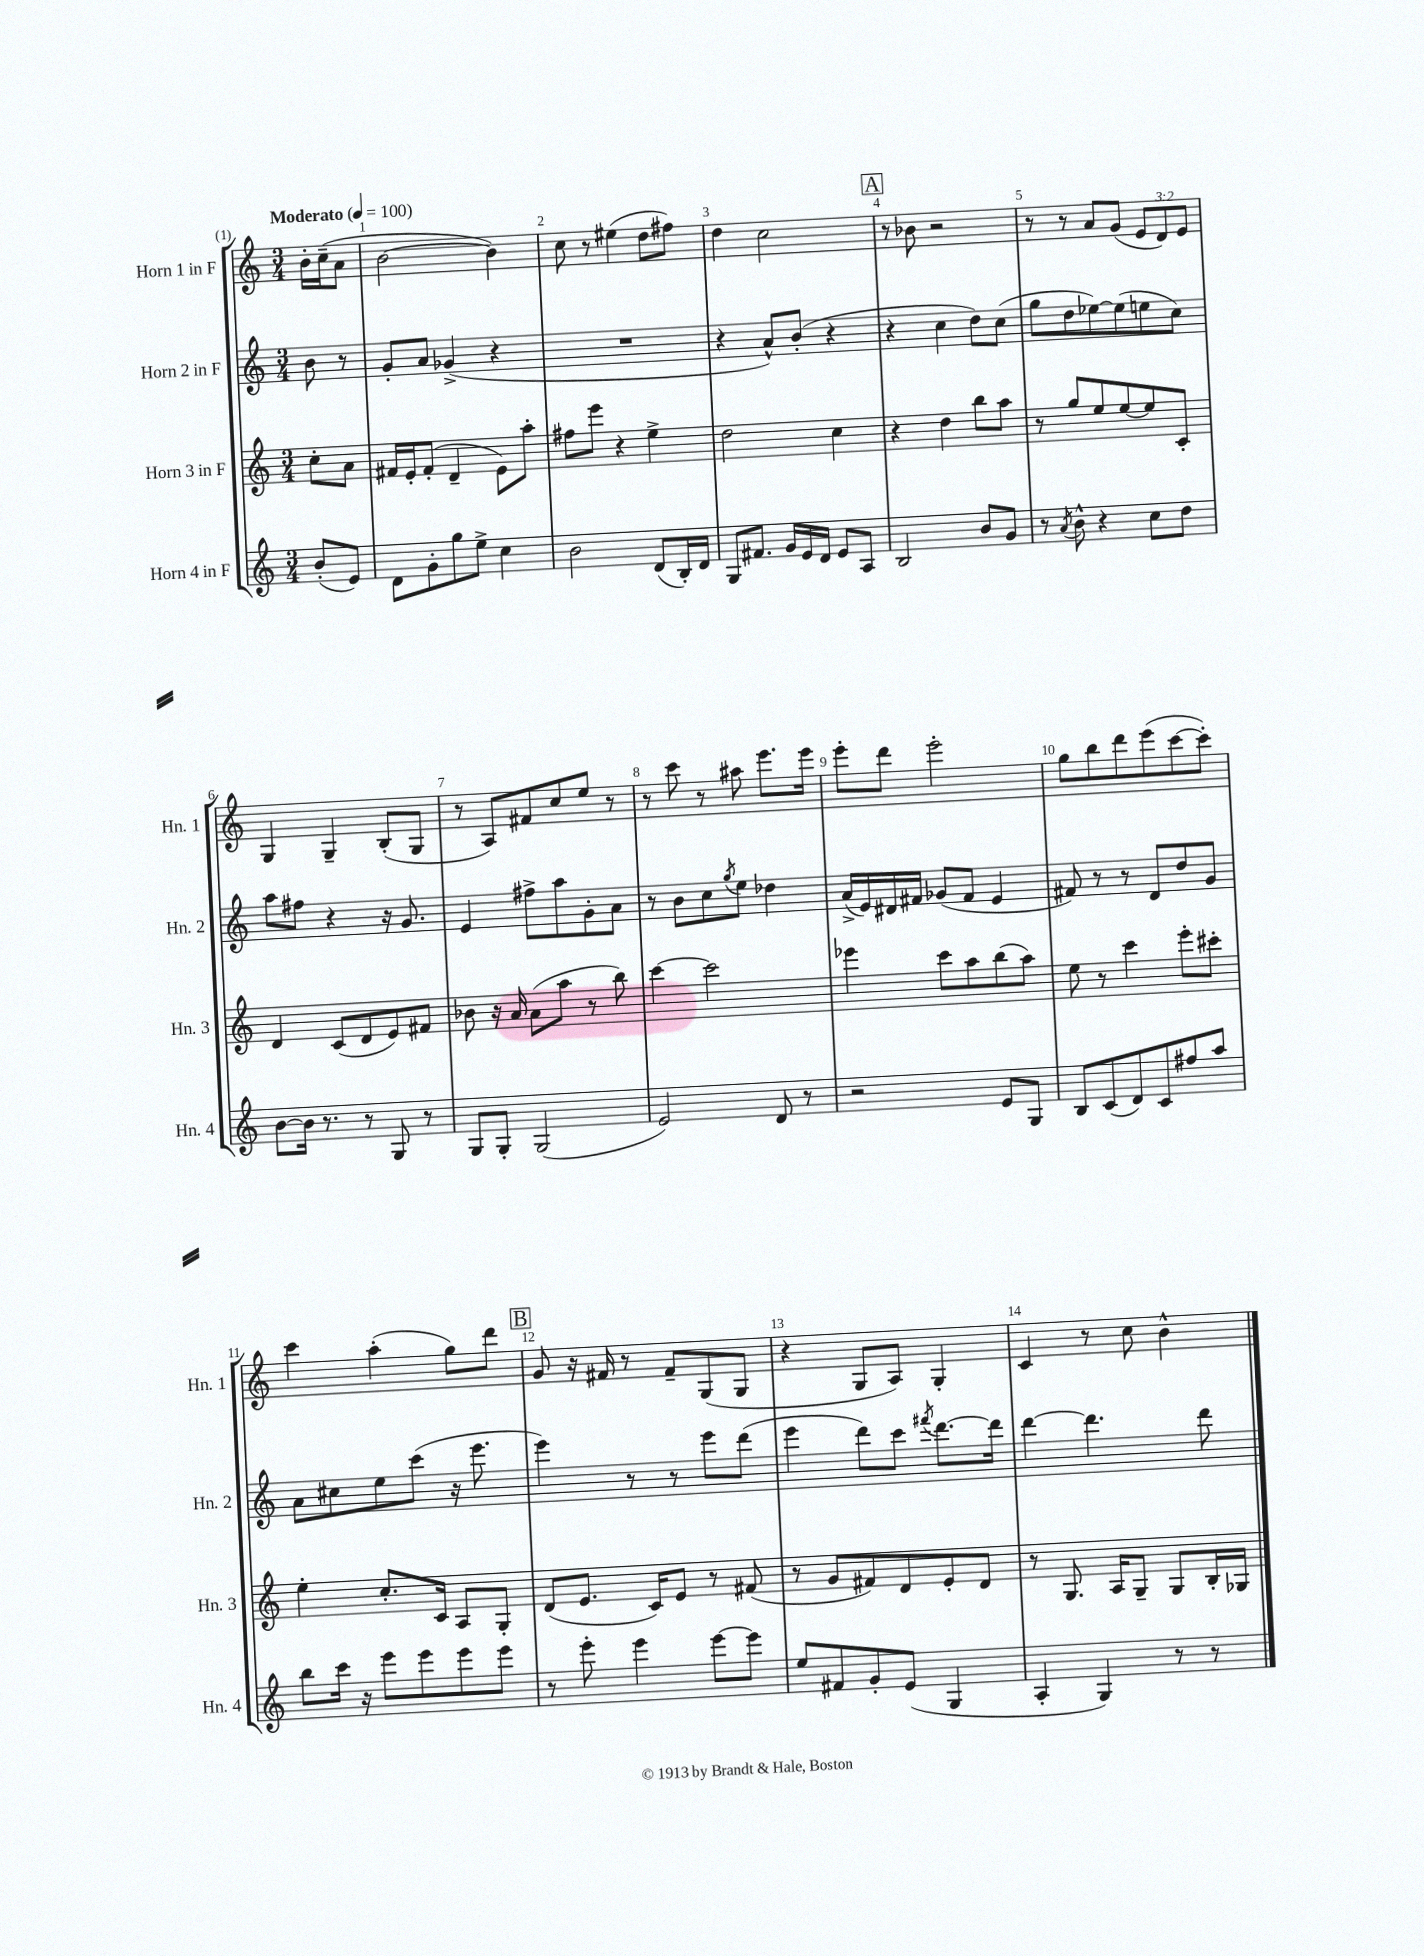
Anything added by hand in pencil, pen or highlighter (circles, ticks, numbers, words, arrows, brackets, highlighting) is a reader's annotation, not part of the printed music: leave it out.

**kern	**kern	**kern	**kern
*part4	*part3	*part2	*part1
*staff4	*staff3	*staff2	*staff1
*I"Horn 4 in F	*I"Horn 3 in F	*I"Horn 2 in F	*I"Horn 1 in F
*I'Hn. 4	*I'Hn. 3	*I'Hn. 2	*I'Hn. 1
*clefG2	*clefG2	*clefG2	*clefG2
*k[]	*k[]	*k[]	*k[]
*M3/4	*M3/4	*M3/4	*M3/4
*MM100	*MM100	*MM100	*MM100
=	=	=	=
!	!	!	!LO:TX:a:B:t=Moderato
(8b'/L	8cc'\L	8b\	16b'\LL
.	.	.	(16cc~\J
8e/J)	8a\J	8r	8a\J
=1	=1	=1	=1
8d\L	16f#X/LL	8g'/L	[2b\
.	16e'/J	.	.
8g'\	(8f#'/J	8a/J	.
8gg\	4d~/	(4g-X^/	.
8ee^\J	.	.	.
4cc\	8e\L)	4r	4b\])
.	8aa'\J	.	.
=2	=2	=2	=2
2b\	8ff#X\L	2.r	8cc\
.	8eee\J	.	8r
.	4r	.	(4ee#X\
(8d/L	4ee^\	.	8dd\L
16B'/L)	.	.	8ff#X\J)
16d/JJ	.	.	.
=3	=3	=3	=3
8G/L	2dd\	4r	4dd\
8.f#X/J	.	.	.
.	.	8a^^/L)	2cc\
16g/LL	.	.	.
16e/	.	(8b'/J	.
16d/JJ	.	.	.
8e/L	4cc\	4r	.
8A/J	.	.	.
!!LO:REH:place=s1:t=A
=4	=4	=4	=4
2B/	4r	4r	8r
.	.	.	8b-X\
.	4dd\	4cc\	2r
8b/L	8bb\L	8dd\L)	.
8g/J	8aa\J	(8cc\J	.
=5	=5	=5	=5
8r	8r	8gg\L	8r
8qa/	.	.	.
8b^^\	8gg/L	8dd\	8r
4r	8ee/	[8ee-X\)	8a/L
.	[8ee/	(8ee-\]	(8g/J
8cc\L	8ee/]	8een\	12e/L
.	.	.	12d/)
8dd\J	8c'/J	8cc\J)	.
.	.	.	12e/J
!!LO:LB:g=z
=6	=6	=6	=6
[8b\L	4d/	8aa\L	4G/
16b\Jk]	.	8ff#X\J	.
8.r	.	.	.
.	(8c/L	4r	4G~/
8r	8d/	.	.
8G/	8e/)	16r	(8B'/L
.	.	8.g/	.
8r	8f#X/J	.	8G/J
=7	=7	=7	=7
8G/L	8b-X\	4e/	8r
8G'/J	16r	.	8A/L)
.	16a/	.	.
(2G/	(8a\L	8ff#X^\L	8f#X/
.	8aa\J	8aa\	8cc/
.	8r	8g'\	8ee/J
.	8bb\)	8a\J	8r
=8	=8	=8	=8
2e/)	[4ccc\	8r	8r
.	.	8b\L	8ccc\
.	2ccc\]	8cc\	8r
.	.	8qgg/	.
.	.	8ee\J	8aa#X\
8d/	.	4dd-X\	8.eee\L
8r	.	.	.
.	.	.	16eee\Jk
=9	=9	=9	=9
2r	4eee-X\	(16a^/LL	8eee'\L
.	.	16e/)	.
.	.	16d#X/	8ddd\J
.	.	16f#X/JJ	.
.	8ccc\L	(8g-X/L	2eee'\
.	8aa\	8f#/J	.
8e/L	(8bb\	4e/	.
8G/J	8aa\J)	.	.
=10	=10	=10	=10
8B/L	8ee\	8f#X/)	8gg\L
(8c/	8r	8r	8bb\
8d/)	4ccc\	8r	8ddd\
8c/	.	8d/L	(8eee\
8ff#X/	8eee'\L	8dd/	[8ccc\
8aa/J	8ccc#X'\J	8g/J	8ccc'\J])
!!LO:LB:g=z
=11	=11	=11	=11
8bb\L	4ee'\	8a\L	4ccc\
16ccc\Jk	.	8cc#X\	.
16r	.	.	.
8eee\L	8.cc'/L	8ee\	(4aa'\
8eee\	.	(8ccc\J	.
.	16c/Jk	.	.
8eee\	8A/L	16r	8gg\L)
.	.	8.eee\	.
8eee\J	8G'/J	.	8ddd\J
!!LO:REH:place=s1:t=B
=12	=12	=12	=12
8r	(8d/L	4eee\)	8g/
8eee'\	8.e/J	.	16r
.	.	.	16f#X/
4eee\	.	8r	8r
.	16c/KL)	.	.
.	8e/J	8r	8f#~/L
[8eee\L	8r	8eee\L	(8G/
8eee\J]	(8f#X/	(8ddd\J	8G/J
=13	=13	=13	=13
8ee/L	8r	4eee\	4r
8f#X/	8g/L	.	.
8g'/	8f#X/)	8ddd\L)	8G/L
(8e/J	8d/	8ccc\J	8A/J)
.	.	8qfff#X/	.
4G/	8e'/	[8.ddd\L	4G'/
.	8d/J	.	.
.	.	16ddd\Jk]	.
=14	=14	=14	=14
4A'/	8r	[4ddd\	4c/
.	8.G/	.	.
4G/)	.	4.ddd\]	8r
.	16A/KL	.	.
.	8G~/J	.	8cc\
8r	8G/L	.	4b^^\
8r	16B'/L	8ddd\	.
.	16G-X/JJ	.	.
==	==	==	==
*-	*-	*-	*-
